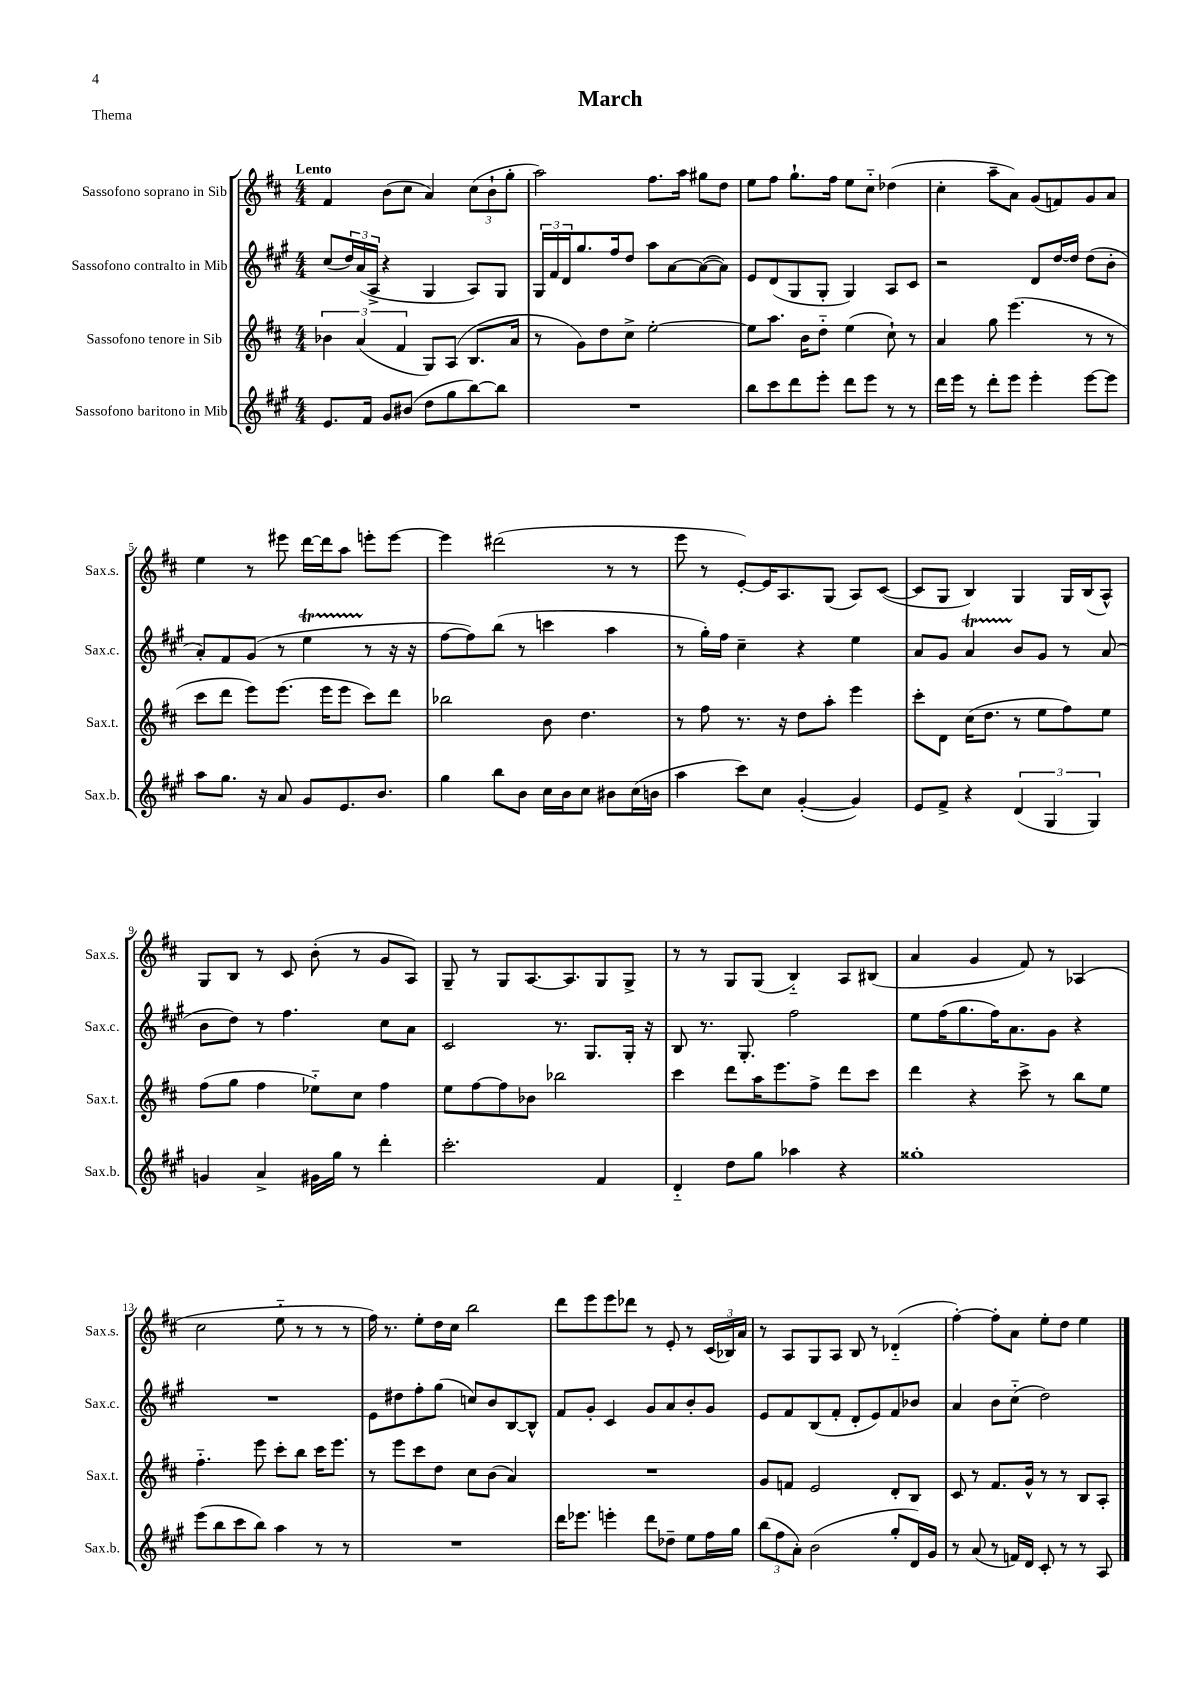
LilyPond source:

\header { title = "March" piece = "Thema" }
<<
\new StaffGroup <<
\new Staff = "s0" \with { instrumentName = "Sassofono soprano in Sib" shortInstrumentName = "Sax.s." } {
    \clef treble \key d \major \numericTimeSignature \time 4/4 \tempo "Lento"
    fis'4 b'8( cis''8 a'4) \tuplet 3/2 { cis''8( b'8-! g''8-. } |
    a''2) fis''8. a''16 gis''8 d''8 |
    e''8 fis''8 g''8.-! fis''16 e''8 cis''8-_ des''4( |
    cis''4-. a''8-- a'8) g'8( f'8) g'8 a'8 |
    e''4 r8 eis'''8 d'''16~ d'''16 a''8 e'''8-. e'''8~ |
    e'''4 dis'''2( r8 r8 |
    e'''8 r8 e'8~-.) e'16 a8. g8( a8) cis'8~( |
    cis'8 g8 b4) g4 g16 b16( a8-^) |
    g8 b8 r8 cis'8 b'8-.( r8 g'8 a8) |
    g8-- r8 g8 a8.~ a8. g8 g8-> |
    r8 r8 g8 g8( b4-_) a8 bis8( |
    a'4 g'4 fis'8) r8 aes4( |
    cis''2 e''8-_ r8 r8 r8 |
    fis''16) r8. e''8-. d''16 cis''16 b''2 |
    d'''8 e'''8 e'''8 des'''8 r8 e'8-. r8 \tuplet 3/2 { cis'16( bes16) a'16 } |
    r8 a8 g8 a8 b8 r8 des'4-_( |
    fis''4~-.) fis''8-. a'8 e''8-. d''8 e''4 \bar "|." |
}
\new Staff = "s1" \with { instrumentName = "Sassofono contralto in Mib" shortInstrumentName = "Sax.c." } {
    \clef treble \key a \major \numericTimeSignature \time 4/4
    cis''8( \tuplet 3/2 { d''16) a'16( a16-> } r4 gis4 a8) gis8 |
    \tuplet 3/2 { gis16 fis'16 d'16 } gis''8. fis''16 d''8 a''8 a'8~ a'8~( a'8) |
    e'8 d'8( gis8 gis8-. gis4) a8 cis'8 |
    r2 d'8 d''16~ d''16 d''8( b'8-. |
    a'8-.) fis'8 gis'8( r8 e''4\startTrillSpan r8\stopTrillSpan r16 r16 |
    fis''8~ fis''8) b''8( r8 c'''4 a''4 |
    r8 gis''16-.) fis''16 cis''4-- r4 e''4 |
    a'8 gis'8 a'4\startTrillSpan b'8\stopTrillSpan gis'8 r8 a'8( |
    b'8 d''8) r8 fis''4. cis''8 a'8 |
    cis'2 r8. gis8. gis16-. r16 |
    b8 r8. gis8.-. fis''2 |
    e''8 fis''16( gis''8. fis''16) a'8. gis'8 r4 |
    R1 |
    e'8 dis''8 fis''8-. gis''8( c''8) b'8 b8~ b8-^ |
    fis'8 gis'8-. cis'4 gis'8 a'8 b'8-. gis'8 |
    e'8 fis'8 b8( fis'8-. d'8-. e'8) fis'8 bes'8 |
    a'4 b'8 cis''8-_( d''2) \bar "|." |
}
\new Staff = "s2" \with { instrumentName = "Sassofono tenore in Sib" shortInstrumentName = "Sax.t." } {
    \clef treble \key d \major \numericTimeSignature \time 4/4
    \tuplet 3/2 { bes'4 a'4( fis'4 } g8) a8( b8. a'16 |
    r8 g'8) d''8 cis''8-> e''2~-. |
    e''8 a''8. b'16 d''8-_ e''4( cis''8-!) r8 |
    a'4 g''8 e'''4.( r8 r8 |
    cis'''8 d'''8 e'''8) e'''8.( e'''16 e'''8 cis'''8) d'''8 |
    bes''2 b'8 d''4. |
    r8 fis''8 r8. r16 d''8 a''8-. e'''4 |
    cis'''8-. d'8 cis''16( d''8. r8 e''8 fis''8) e''8 |
    fis''8( g''8 fis''4 ees''8-_) cis''8 fis''4 |
    e''8 fis''8~ fis''8 bes'8 bes''2 |
    cis'''4 d'''8 a''16 e'''8. fis''8-> d'''8 cis'''8 |
    d'''4 r4 cis'''8-> r8 b''8 e''8 |
    fis''4.-_ e'''8 cis'''8-. b''8 cis'''16 e'''8. |
    r8 e'''8 cis'''8 d''8 cis''8 b'8( a'4) |
    R1 |
    g'8 f'8 e'2 d'8-. b8 |
    cis'8 r8 fis'8. g'16-^ r8 r8 b8 a8-. \bar "|." |
}
\new Staff = "s3" \with { instrumentName = "Sassofono baritono in Mib" shortInstrumentName = "Sax.b." } {
    \clef treble \key a \major \numericTimeSignature \time 4/4
    e'8. fis'16 gis'8 bis'8( d''8 gis''8 b''8~) b''8 |
    R1 |
    b''8 cis'''8 d'''8 e'''8-. d'''8 e'''8 r8 r8 |
    d'''16 e'''16 r8 d'''8-. e'''8 e'''4-. e'''8~ e'''8 |
    a''8 gis''8. r16 a'8 gis'8 e'8. b'8. |
    gis''4 b''8 b'8 cis''16 b'16 cis''8 bis'8 cis''16( b'16 |
    a''4 cis'''8) cis''8 gis'4~-.( gis'4) |
    e'8 fis'8-> r4 \tuplet 3/2 { d'4( gis4 gis4) } |
    g'4 a'4-> gis'16 gis''16 r8 d'''4-. |
    cis'''2.-. fis'4 |
    d'4-_ d''8 gis''8 aes''4 r4 |
    gisis''1-. |
    e'''8( b''8 cis'''8 b''8) a''4 r8 r8 |
    R1 |
    d'''16 ees'''8. e'''4-. d'''8 des''8-- e''8 fis''16 gis''16 |
    \tuplet 3/2 { b''8( fis''8 a'8-.) } b'2( gis''8-. d'16) gis'16 |
    r8 a'8( r8 f'16) d'16 cis'8-. r8 r8 a8 \bar "|." |
}
>>
>>
